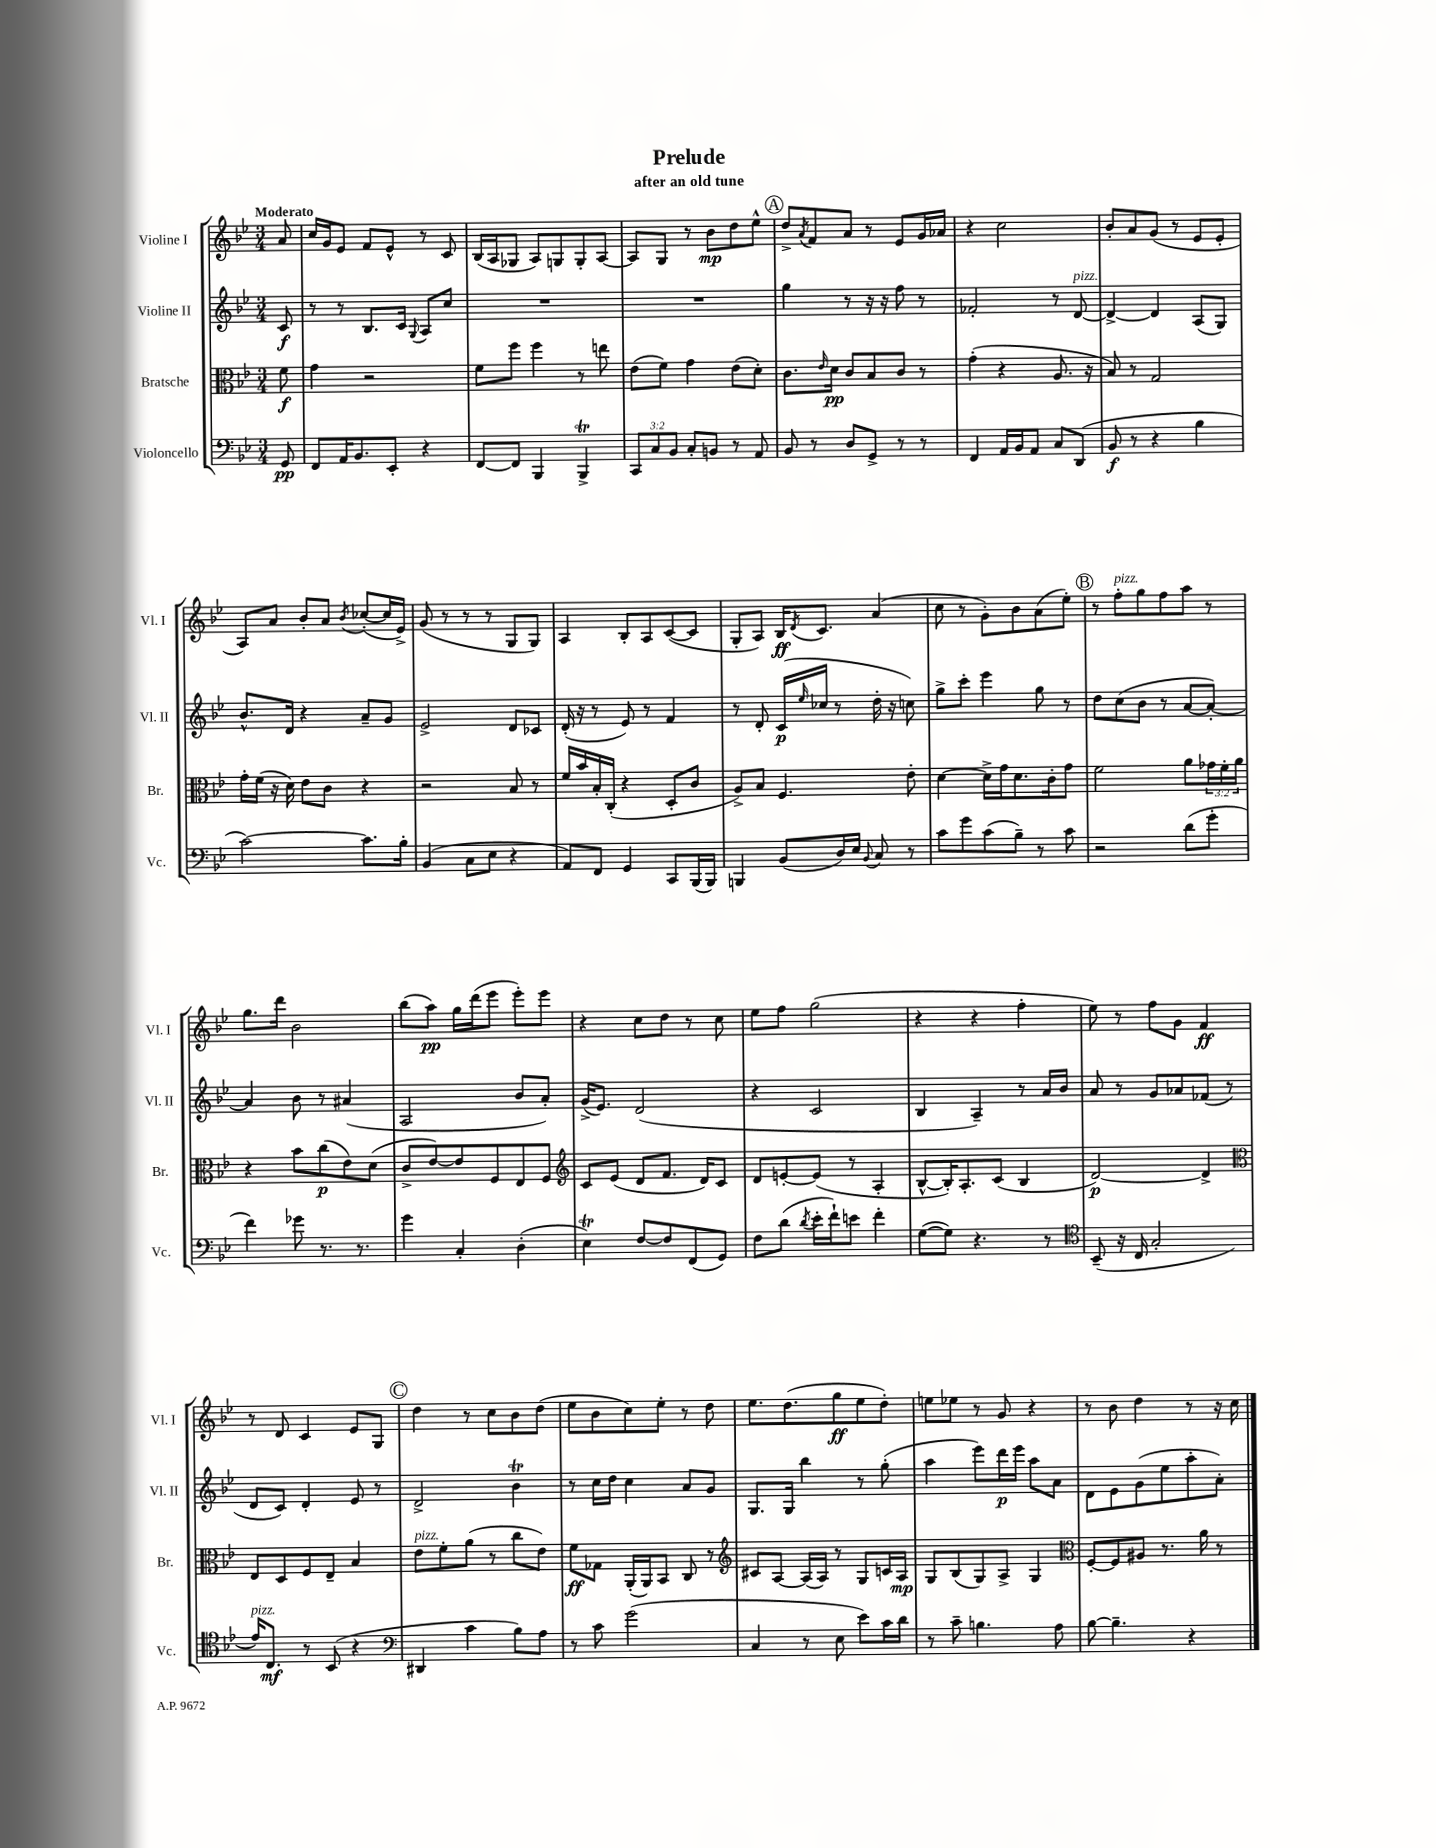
\header { title = "Prelude" subtitle = "after an old tune" }
<<
\new StaffGroup <<
\new Staff = "s0" \with { instrumentName = "Violine I" shortInstrumentName = "Vl. I" } {
    \clef treble \key bes \major \numericTimeSignature \time 3/4 \partial 8 \tempo "Moderato"
    a'8 |
    c''16 g'16 ees'8 f'8 ees'8-^ r8 c'8 |
    bes16( a16 ges8 a8) g8 g8-. a8~ |
    a8 g8 r8 bes'8\mp d''8 ees''8-^ |
    \mark \markup { \circle "A" } d''8-> \acciaccatura { a'8 } f'8 a'8 r8 ees'8 g'16 aes'16 |
    r4 c''2 |
    bes'8-. a'8 g'8( r8 ees'8 ees'8-. |
    a8) a'8 bes'8-. a'8 \acciaccatura { bes'8 } ces''8~-.( ces''16 ees'16->) |
    g'8( r8 r8 r8 g8 g8) |
    a4 bes8-. a8 c'8~( c'8 |
    g8-. a8) bes16\ff \acciaccatura { d'8 } c'8. a'4( |
    c''8 r8 g'8-.) bes'8 a'8( ees''8-.) |
    \mark \markup { \circle "B" } r8 f''8-.^\markup { \italic "pizz." } g''8 f''8 a''8 r8 |
    g''8. d'''16 bes'2 |
    bes''8( a''8\pp) g''16 d'''16( ees'''8 ees'''8-.) ees'''8 |
    r4 c''8 d''8 r8 c''8 |
    ees''8 f''8 g''2( |
    r4 r4 f''4-. |
    ees''8) r8 f''8 g'8 f'4\ff |
    r8 d'8 c'4 ees'8 g8 |
    \mark \markup { \circle "C" } d''4 r8 c''8 bes'8 d''8( |
    ees''8 bes'8 c''8) ees''8-. r8 d''8 |
    ees''8. d''8.( g''8\ff ees''8 d''8-.) |
    e''8 ees''8 r8 g'8 r4 |
    r8 bes'8 d''4 r8 r16 c''16 \bar "|." |
}
\new Staff = "s1" \with { instrumentName = "Violine II" shortInstrumentName = "Vl. II" } {
    \clef treble \key bes \major \numericTimeSignature \time 3/4 \partial 8
    c'8\f |
    r8 r8 bes8. c'16 \appoggiatura { g8 } a8 c''8 |
    R2. |
    R2. |
    \mark \markup { \circle "A" } g''4 r8 r16 r16 f''8 r8 |
    fes'2-. r8 d'8~^\markup { \italic "pizz." } |
    d'4~-> d'4 a8( g8) |
    bes'8.-^ d'16 r4 a'8-- g'8 |
    ees'2-> d'8 ces'8 |
    d'16-.( r16 r8 ees'8) r8 f'4 |
    r8 d'8-. c'16\p( \grace { ees''16 } ces''16 r8 d''16-. r16 c''8) |
    g''8-> c'''8-. ees'''4 g''8 r8 |
    \mark \markup { \circle "B" } d''8 c''8( bes'8 r8 a'8~ a'8~-.) |
    a'4 bes'8 r8 ais'4( |
    a2 bes'8 a'8-.) |
    g'16->( ees'8.) d'2( |
    r4 c'2 |
    bes4 a4--) r8 a'16 bes'16 |
    a'8 r8 g'8 aes'8 fes'8( r8 |
    d'8 c'8) d'4-. ees'8 r8 |
    \mark \markup { \circle "C" } d'2-> bes'4\trill |
    r8 c''16 d''16 c''4 a'8 g'8 |
    g8. g16 bes''4 r8 g''8-.( |
    a''4 ees'''8) d'''16\p ees'''16 a''8 a'8 |
    d'8 ees'8 g'8( ees''8 a''8-. a'8-.) \bar "|." |
}
\new Staff = "s2" \with { instrumentName = "Bratsche" shortInstrumentName = "Br." } {
    \clef alto \key bes \major \numericTimeSignature \time 3/4 \override Staff.TupletNumber.text = #tuplet-number::calc-fraction-text \partial 8
    f'8\f |
    g'4 r2 |
    f'8 f''8 f''4 r8 e''8 |
    ees'8( f'8) g'4 ees'8( d'8-.) |
    \mark \markup { \circle "A" } c'8. \grace { ees'16 } d'16\pp c'8 bes8 c'8 r8 |
    g'4-.( r4 a8. r16 |
    bes8) r8 g2 |
    g'16-. f'16( r16 d'16) ees'8 c'8 r4 |
    r2 bes8 r8 |
    f'16 bes'16 bes16-. c16-.( r4 d8-. c'8 |
    a8->) bes8 f4. ees'8-. |
    d'4~ d'16-> g'16 d'8. c'16-. g'8 |
    \mark \markup { \circle "B" } f'2 a'8 \tuplet 3/2 { ges'16 f'16-. a'16 } |
    r4 bes'8 c''8\p( ees'8) d'8( |
    c'8-> ees'8~) ees'8 f8 ees8 f8 |
    \clef treble c'8 ees'8( d'8 f'8. d'16) c'8 |
    d'8 e'8~-. e'8( r8 a4-. |
    bes8~-^ bes16-.) a8.-. c'8( bes4 |
    d'2~\p) d'4-> |
    \clef alto ees8 d8 f8 ees8-- bes4 |
    \mark \markup { \circle "C" } ees'8^\markup { \italic "pizz." } f'8-. a'8( r8 c''8 ees'8) |
    f'8\ff ges8 a,16-.( a,16) bes,8 c8 r8 |
    \clef treble cis'8 a8~ a16( a16) r8 g8 c'16 a16\mp |
    g8 bes8( g8) a8-> g4 |
    \clef alto f8~-. f8 ais8 r8. a'16 r8 \bar "|." |
}
\new Staff = "s3" \with { instrumentName = "Violoncello" shortInstrumentName = "Vc." } {
    \clef bass \key bes \major \numericTimeSignature \time 3/4 \override Staff.TupletNumber.text = #tuplet-number::calc-fraction-text \partial 8
    g,8\pp |
    f,8 a,16 bes,8. ees,8-. r4 |
    f,8~ f,8 bes,,4 bes,,4->\trill |
    \tuplet 3/2 { c,8 c8 bes,8 } c8-. b,8 r8 a,8 |
    \mark \markup { \circle "A" } bes,8 r8 d8 g,8-> r8 r8 |
    f,4 a,16 bes,16 a,8 c8 d,8( |
    bes,8\f r8 r4 bes4 |
    c'2~) c'8. bes16-. |
    bes,4( c8 ees8 r4 |
    a,8) f,8 g,4 c,8 bes,,16( bes,,16) |
    b,,4 bes,8( d16) ees16 \appoggiatura { bes,8 } c8 r8 |
    c'8 g'8 c'8( bes8--) r8 c'8 |
    \mark \markup { \circle "B" } r2 d'8( g'8-. |
    f'4) ges'8 r8. r8. |
    g'4 c4-. d4-.( |
    ees4\trill) f8~ f8 f,8( g,8) |
    f8 d'8( \acciaccatura { d'8 } ees'16-. f'16-!) e'8 f'4-. |
    g8~( g8) r4. r8 |
    \clef tenor bes,8--( r16 c16 g2-. |
    ees'16^\markup { \italic "pizz." }) c8.\mf r8 bes,8( r4 |
    \mark \markup { \circle "C" } \clef bass dis,4 c'4 bes8) a8 |
    r8 c'8 g'2( |
    c4 r8 ees8 ees'8) c'16 d'16 |
    r8 c'8-- b4. a8 |
    bes8~ bes4.-- r4 \bar "|." |
}
>>
>>
\layout { \context { \Score \remove "Bar_number_engraver" } }
